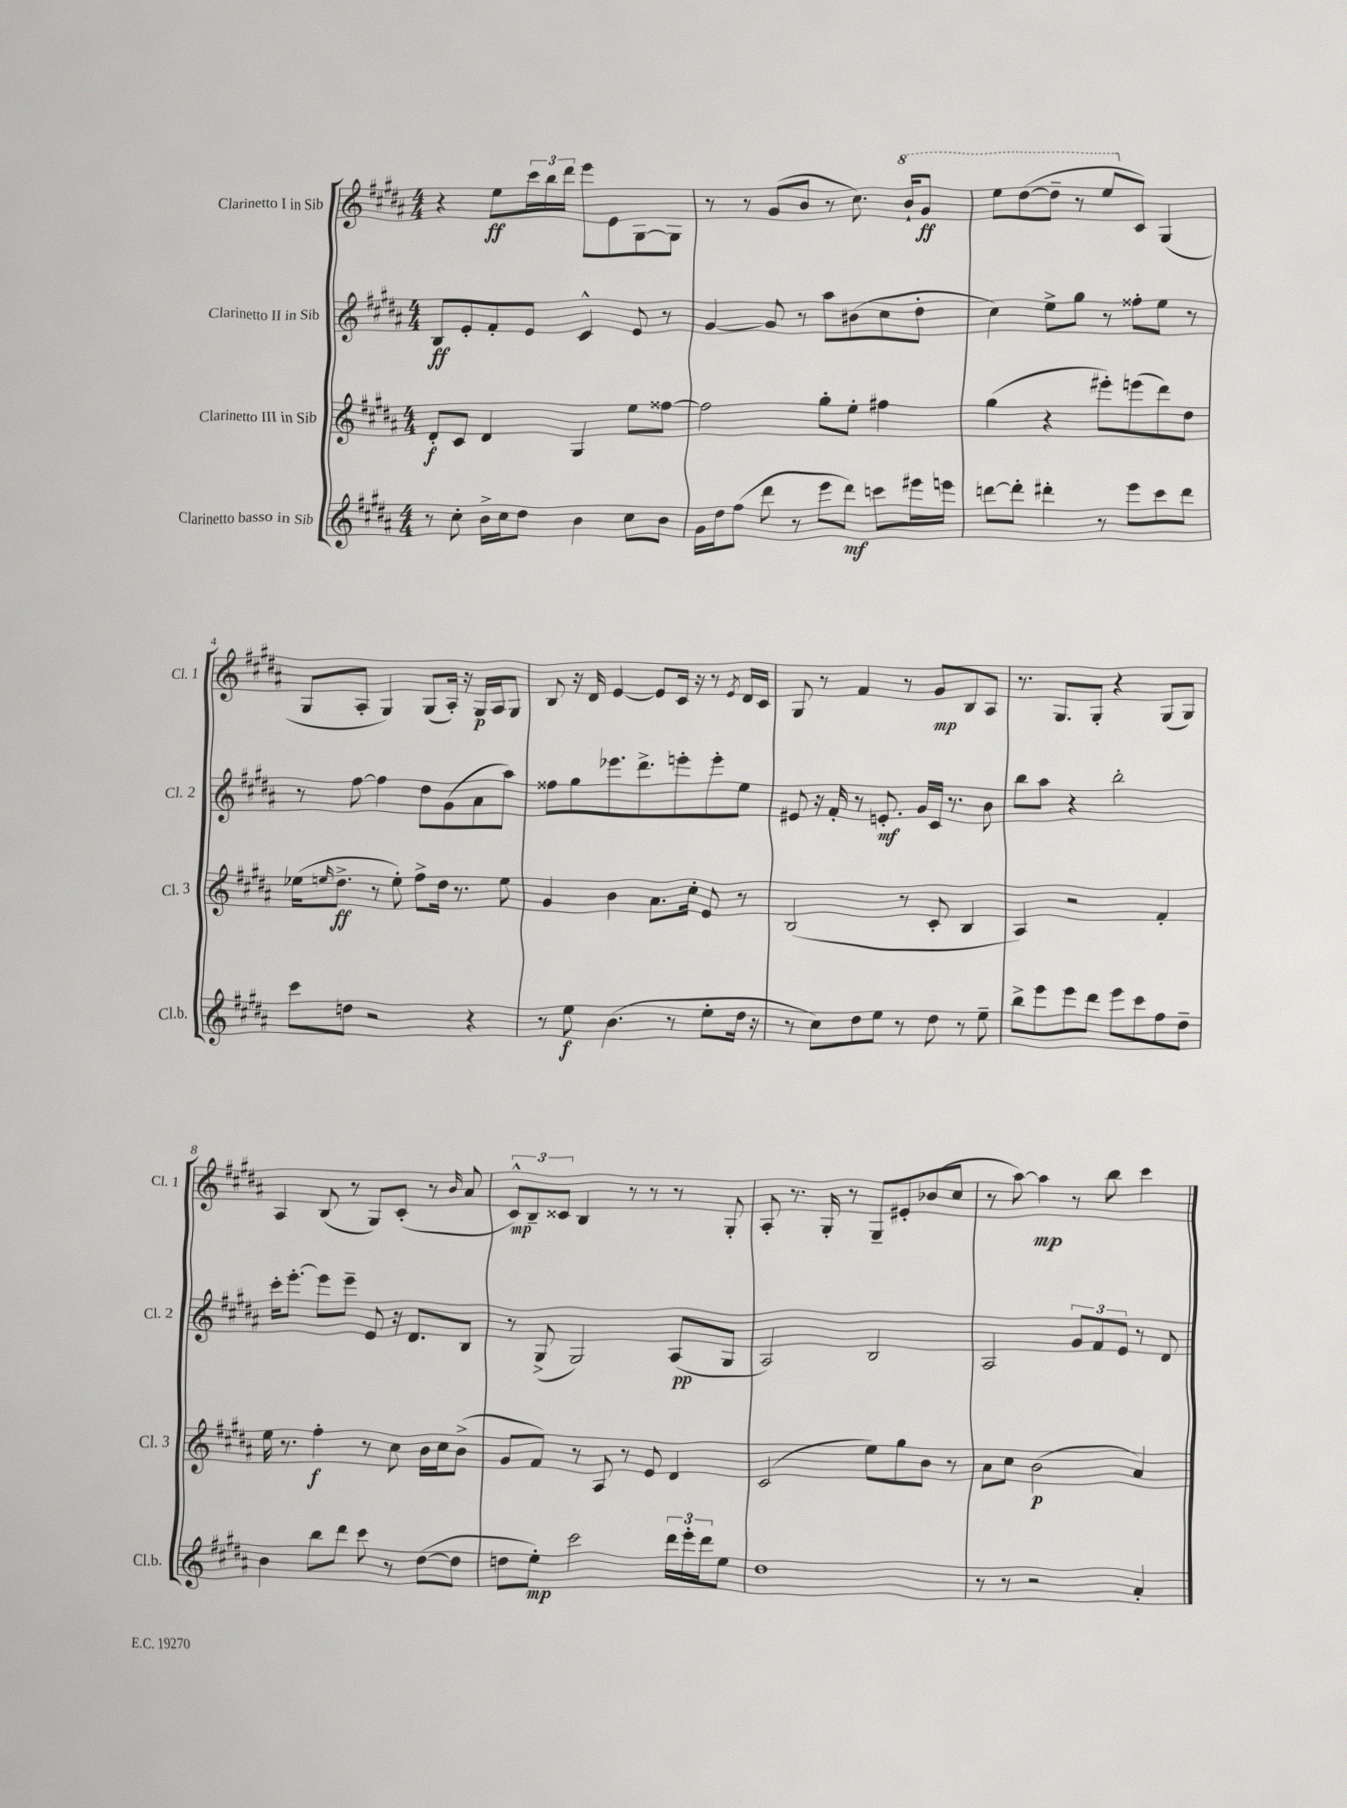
<<
\new StaffGroup <<
\new Staff = "s0" \with { instrumentName = "Clarinetto I in Sib" shortInstrumentName = "Cl. 1" } {
    \clef treble \key b \major \numericTimeSignature \time 4/4
    r4 e''8\ff \tuplet 3/2 { cis'''16 b''16 dis'''16 } e'''8 e'8 gis8~ gis8 |
    r8 r8 gis'8( b'8 r8 cis''8.) \ottava #1 b''16-! gis''8\ff |
    e'''8 dis'''8~( dis'''8-- r8 e'''8 \ottava #0 cis'8) gis4( |
    gis8 ais8-. gis4) gis8( ais16-.) r16 gis16\p ais16 gis8 |
    b8 r16 dis'16 e'4~ e'8 cis'16 r16 r8 \acciaccatura { e'8 } dis'16 cis'16 |
    gis8 r8 fis'4 r8 gis'8\mp b8 ais8 |
    r8. gis8. gis8-. r4 gis8( gis8) |
    ais4 b8( r8 gis8) cis'8-.( r8 \grace { b'16 } ais'8 |
    \tuplet 3/2 { cis'8-^\mp) b8-- cisis'8 } b4 r8 r8 r8 gis8-. |
    ais8-. r8. gis16-. r8 gis8-- eis'8-. bes'8( cis''8 |
    r8 ais''8~) ais''4\mp r8 b''8 cis'''4 \bar "|." |
}
\new Staff = "s1" \with { instrumentName = "Clarinetto II in Sib" shortInstrumentName = "Cl. 2" } {
    \clef treble \key b \major \numericTimeSignature \time 4/4
    b8\ff e'8-. fis'8-. e'8 cis'4-^ e'8 r8 |
    gis'4~ gis'8 r8 ais''8 bis'8( cis''8 dis''8-. |
    cis''4) e''8-> gis''8 r8 fisis''8-. e''8 r8 |
    r8 fis''8~ fis''4 dis''8 gis'8( ais'8 ais''8) |
    fisis''8 gis''8 ees'''8. dis'''8.-> e'''8-. e'''8-. e''8 |
    eis'8 r16 fis'16-. r8 e'8.-.\mf gis'16 cis'16 r8. b'8 |
    b''8 ais''8 r4 b''2-. |
    cis'''16-. e'''8.~-. e'''8 e'''8-- e'8 r16 dis'8. b8 |
    r8 gis8->( gis2) ais8\pp( gis8 |
    ais2) b2 |
    ais2 \tuplet 3/2 { gis'8 fis'8 e'8 } r8 dis'8 \bar "|." |
}
\new Staff = "s2" \with { instrumentName = "Clarinetto III in Sib" shortInstrumentName = "Cl. 3" } {
    \clef treble \key b \major \numericTimeSignature \time 4/4
    dis'8-.\f cis'8 dis'4 gis4 e''8 fisis''8~ |
    fisis''2 gis''8-. e''8-. fis''4 |
    gis''4( r4 eis'''8-.) e'''8( dis'''8) dis''8 |
    ees''16( \grace { e''16 } dis''8.->\ff r8 e''8-.) fis''8-> dis''16 r8. e''8 |
    gis'4 b'4 ais'8. cis''16-. e'8 r8 |
    b2( r8 cis'8-. b4 |
    ais4) r2 fis'4-. |
    e''16 r8. fis''4-.\f r8 cis''8 b'16 cis''16 b'8->( |
    gis'8 fis'8) r8 ais8 r8 e'8 dis'4 |
    cis'2( e''8) gis''8 b'8 r8 |
    ais'8 cis''8 b'2\p( ais'4) \bar "|." |
}
\new Staff = "s3" \with { instrumentName = "Clarinetto basso in Sib" shortInstrumentName = "Cl.b." } {
    \clef treble \key b \major \numericTimeSignature \time 4/4
    r8 cis''8-. b'16-> cis''16 dis''8 b'4 cis''8 b'8 |
    gis'16 dis''16 fis''8( dis'''8 r8 e'''8 dis'''8\mf) c'''8 eis'''16 e'''16 |
    d'''8~ d'''8-. dis'''4-. r8 e'''8 cis'''8 dis'''8 |
    cis'''8 d''8 r2 r4 |
    r8 e''8\f b'4.( r8 e''8-. dis''16 r16 |
    r8 cis''8) dis''8 e''8 r8 dis''8 r8 e''8-- |
    b''8-> e'''8 e'''8 dis'''8 e'''8 cis'''8 fis''8 dis''8-- |
    b'4 b''8 dis'''8 cis'''8 r8 dis''8~( dis''8 |
    d''8 e''8-.\mp) cis'''2 \tuplet 3/2 { dis'''16 e'''16-. dis'''16 } e''8 |
    dis''1 |
    r8 r8 r2 ais'4-. \bar "|." |
}
>>
>>
